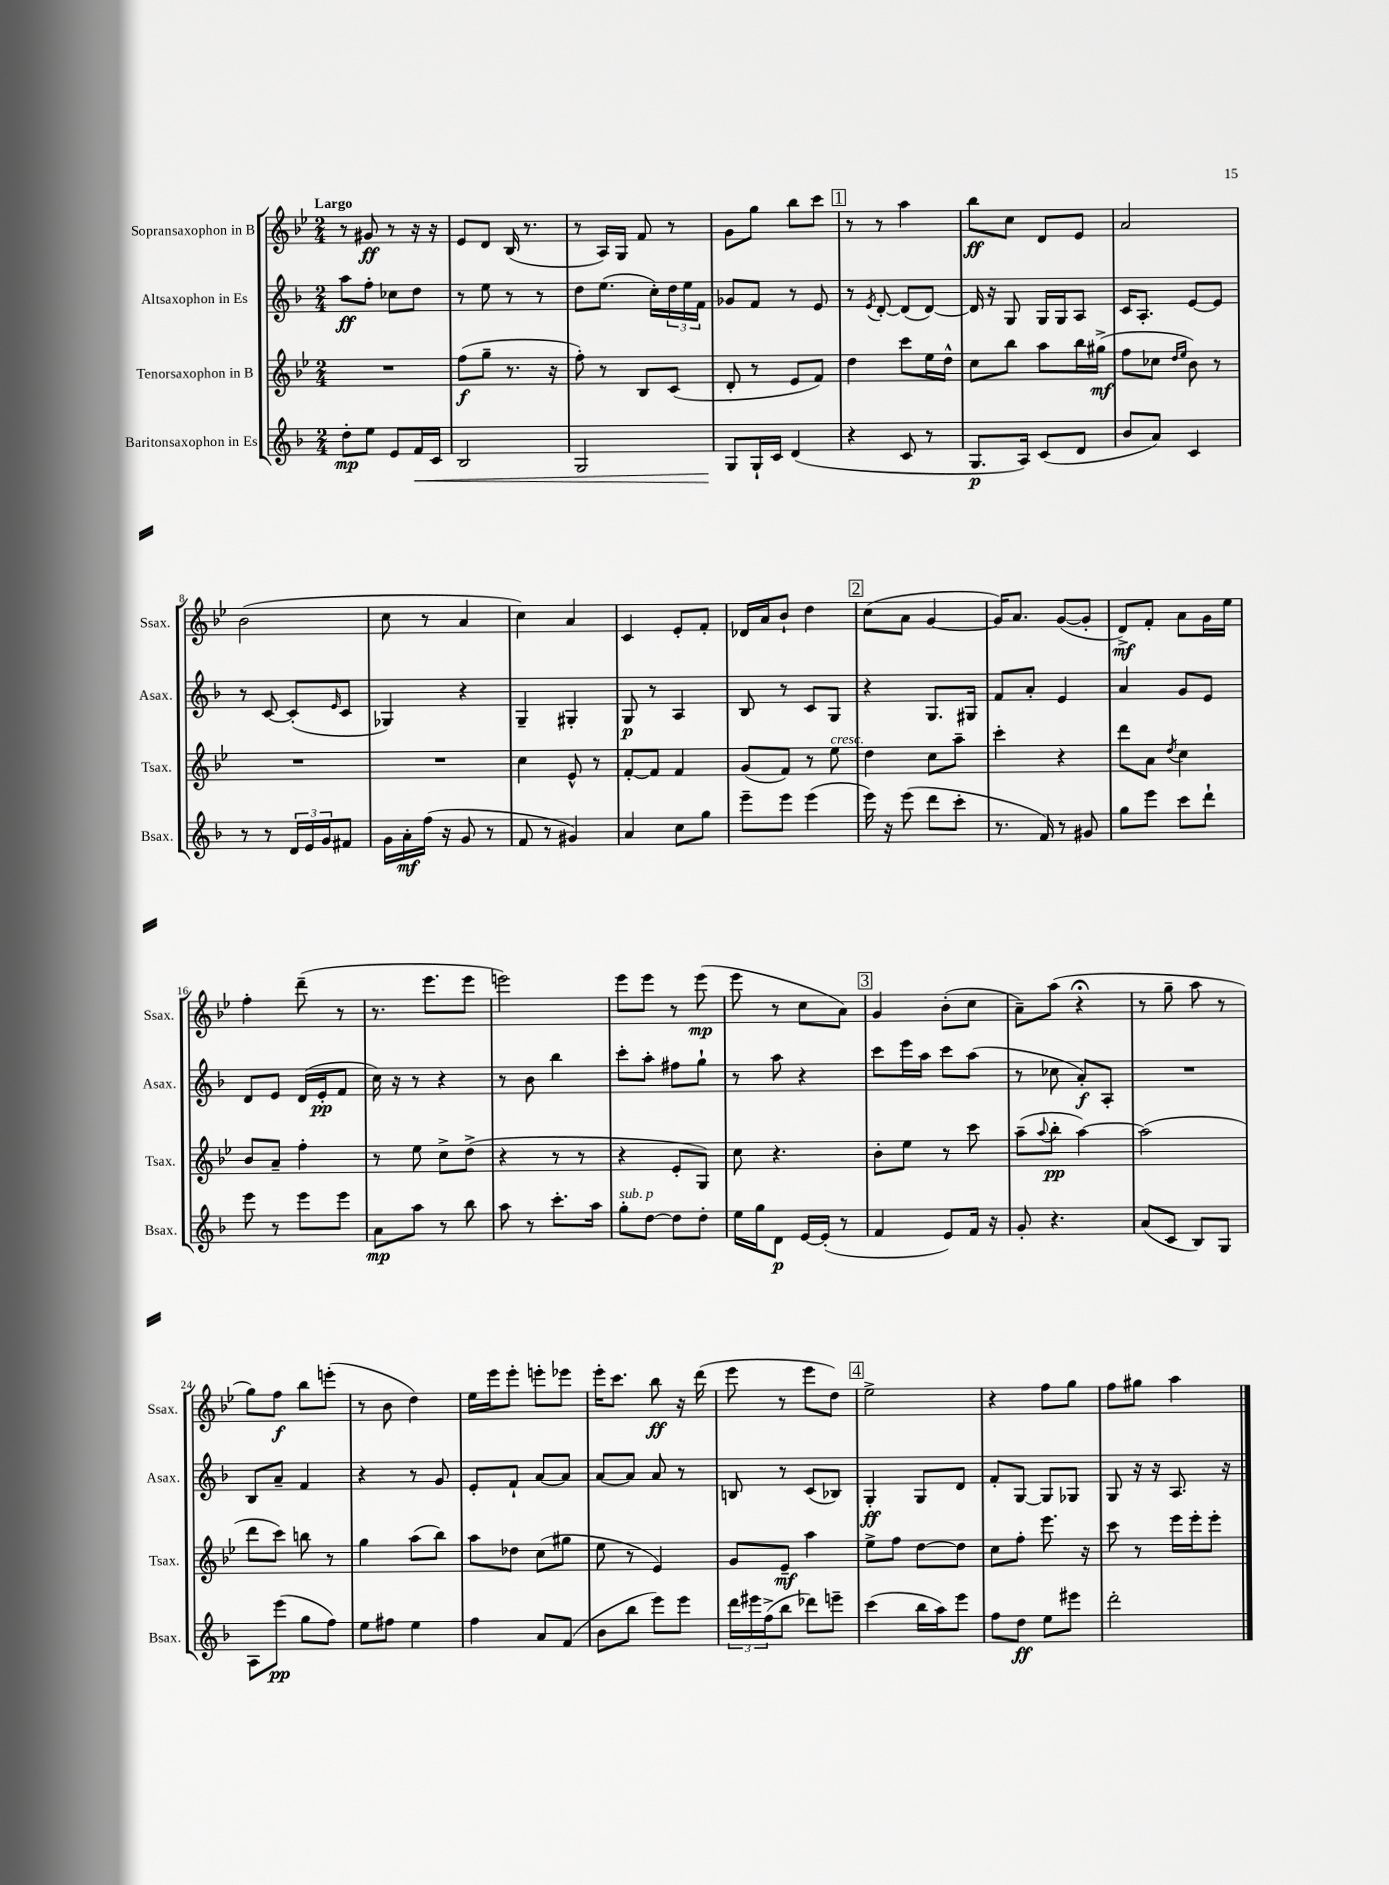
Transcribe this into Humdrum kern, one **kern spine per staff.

**kern	**kern	**kern	**kern
*staff4	*staff3	*staff2	*staff1
*clefG2	*clefG2	*clefG2	*clefG2
*k[b-]	*k[b-e-]	*k[b-]	*k[b-e-]
*M2/4	*M2/4	*M2/4	*M2/4
8dd'\L	2r	8aa\L	8r
8ee\J	.	8ff'\J	8g#/
8e/L	.	8cc-\L	8r
16f/L	.	8dd\J	16r
16c/JJ	.	.	16r
=	=	=	=
2B-/	(8ff\L	8r	8e-/L
.	8gg~\J	8ee\	8d/J
.	8.r	8r	(16B-/
.	.	.	8.r
.	.	8r	.
.	16r	.	.
=	=	=	=
2G/	8ff'\)	8dd\L	8r
.	8r	(8.ee\J	16A/LL)
.	.	.	16G/JJ
.	8B-/L	.	8f/
.	.	16cc'\LL)	.
.	(8c/J	24dd\	8r
.	.	24ee\	.
.	.	24f\JJ	.
=	=	=	=
8G/L	8d'/	8g-/L	8g\L
16G`/L	8r	8f/J	8gg\J
16c/JJ	.	.	.
(4d/	8e-/L	8r	8bb-\L
.	8f/J)	8e/	8ccc\J
=	=	=	=
4r	4dd\	8r	8r
.	.	8qe/	.
.	.	[8d'/	8r
8c/	8ccc\L	(8d/]L	4aa\
8r	16ee-\L	[8d/J)	.
.	16dd^^\JJ	.	.
=	=	=	=
8.G/L	8cc\L	16d/]	8bb-\L
.	.	16r	.
.	8bb-\J	8G/	8cc\J
16A/Jk)	.	.	.
(8c/L	8aa\L	16G/LL	8d/L
.	.	16G/J	.
8d/J	16bb-\L	8A/J	8e-/J
.	(16gg#^\JJ	.	.
=	=	=	=
8b-/L	8ff\L	16c/LK	2a/
.	.	8.A'/J	.
8a/J)	8cc-\J	.	.
.	16qqdd/LL	.	.
.	16qqee-/JJ	.	.
4c/	8b-\)	[8e/L	.
.	8r	8e/]J	.
=	=	=	=
8r	2r	8r	(2b-\
8r	.	[8c/	.
24d/LL	.	(8c'/]L	.
24e/	.	.	.
24g/J	.	.	.
.	.	16qqe/	.
8f#/J	.	8c/J	.
=	=	=	=
16g\LL	2r	4G-/)	8cc\
16a'\	.	.	.
(16ff\JJ	.	.	8r
16r	.	.	.
8g/	.	4r	4a/
8r	.	.	.
=	=	=	=
8f/	4cc\	4G~/	4cc\)
8r	.	.	.
4g#/)	8e-^^/	4G#'/	4a/
.	8r	.	.
=	=	=	=
4a/	[8f'/L	8G/	4c/
.	8f/]J	8r	.
8cc\L	4f/	4A/	8e-'/L
8gg\J	.	.	8f'/J
=	=	=	=
8eee~\L	(8g/L	8B-/	16d-/LL
.	.	.	16a/J
8eee\J	8f/J)	8r	8b-`/J
(4eee\	8r	8c/L	4dd\
.	8ee-\	8G/J	.
=	=	=	=
16eee\)	4dd\	4r	(8cc\L
16r	.	.	.
(8eee\	.	.	8a\J
8ddd\L	8cc\L	8.G/L	[4g/
8ccc'\J	8aa~\J	.	.
.	.	16G#/Jk	.
=	=	=	=
8.r	4ccc'\	8f/L	16g/]LK)
.	.	.	8.a/J
.	.	8a'/J	.
16f/)	.	.	.
8r	4r	4e/	([8g/L
8g#/	.	.	8g'/]J
=	=	=	=
8gg\L	8ddd\L	4a/	8d^/L)
8eee\J	8a\J	.	8f'/J
.	8qdd/	.	.
8ccc\L	4cc\	8g/L	8a\L
8ddd`\J	.	8e/J	16g\L
.	.	.	16ee-\JJ
=	=	=	=
8eee\	8b-/L	8d/L	4ff'\
8r	8a~/J	8e/J	.
8eee\L	4ff'\	(16d/LL	(8ddd~\
.	.	16e'/J	.
8eee\J	.	8f/J	8r
=	=	=	=
8a\L	8r	16cc\)	8.r
.	.	16r	.
8aa\J	8ee-\	8r	.
.	.	.	8.eee-\L
8r	8cc^\L	4r	.
8bb-\	(8dd^\J	.	8eee-\J
=	=	=	=
8aa\	4r	8r	2eee\)
8r	.	8b-\	.
8.ccc'\L	8r	4bb-\	.
.	8r	.	.
16aa\Jk	.	.	.
=	=	=	=
8gg'\L	4r	8ccc'\L	8eee-\L
[8dd\J	.	8aa'\J	8eee-\J
8dd\]L	8e-'/L	8ff#\L	8r
8dd'\J	8G/J)	8gg`\J	(8eee-\
=	=	=	=
16ee\LL	8cc\	8r	8eee-\
16gg\J	.	.	.
8d\J	4.r	8aa\	8r
[16e/LL	.	4r	8cc\L
(16e'/]JJ	.	.	.
8r	.	.	8a\J)
=	=	=	=
4f/	8b-'\L	8ccc\L	4g/
.	8ee-\J	16eee\L	.
.	.	16aa\JJ	.
8e/L)	8r	8ccc\L	(8b-'\L
16f/Jk	8ccc\	(8aa\J	8cc\J
16r	.	.	.
=	=	=	=
8g'/	(8aa~\L	8r	8a~\L)
.	8qqaa/	.	.
4.r	8bb-'\J	8cc-\	(8aa\J
.	[4aa\)	8a'/L)	4r;
.	.	8A'/J	.
=	=	=	=
(8a/L	(2aa\]	2r	8r
8c/J	.	.	8gg~\
8B-/L)	.	.	8aa\
8G/J	.	.	8r
=	=	=	=
8A\L	8ddd\L	8B-/L	8gg\L)
(8eee\J	8ccc\J)	8a~/J	8ff\J
8gg\L	8bb\	4f/	8bb-\L
8ff\J)	8r	.	(8eee'\J
=	=	=	=
8ee\L	4gg\	4r	8r
8ff#\J	.	.	8b-\
4ee\	(8aa\L	8r	4dd\)
.	8bb-\J)	8g/	.
=	=	=	=
4ff\	8aa\L	8e'/L	16ee-\LL
.	.	.	16eee-\J
.	8dd-\J	8f`/J	8eee-'\J
8a/L	(8cc\L	[8a/L	8eee'\L
(8f/J	8gg#\J	8a/]J	8eee-\J
=	=	=	=
8b-\L	8ee-\	[8a/L	16eee-'\LK
.	.	.	8.ccc\J
8bb-\J	8r	8a/]J	.
8eee\L)	4e-/)	8a/	8bb-\
8eee\J	.	8r	16r
.	.	.	(16ddd\
=	=	=	=
24ddd\LL	8g/L	8B/	8eee-\
24eee#\	.	.	.
(24ff^\J	.	.	.
8bb-\J	8e-~/J	8r	8r
8ddd-\L)	4aa\	(8c/L	8eee-\L
8eee~\J	.	8B-/J)	8dd\J)
=	=	=	=
(4ccc\	8ee-^\L	4G'/	2ee-^\
.	8ff\J	.	.
16bb-\LL	[8dd\L	8G/L	.
16aa\J)	.	.	.
8eee\J	8dd\]J	8d/J	.
=	=	=	=
8ff\L	8cc\L	8f'/L	4r
8dd\J	8ff'\J	[8G/J	.
8ee\L	8.eee-\	8G/]L	8ff\L
8eee#\J	.	8G-/J	8gg\J
.	16r	.	.
=	=	=	=
2ddd'\	8ccc\	8G/	8ff\L
.	8r	16r	8gg#\J
.	.	16r	.
.	16eee-\LL	8.A/	4aa\
.	16eee-'\J	.	.
.	8eee-'\J	.	.
.	.	16r	.
==	==	==	==
*-	*-	*-	*-
